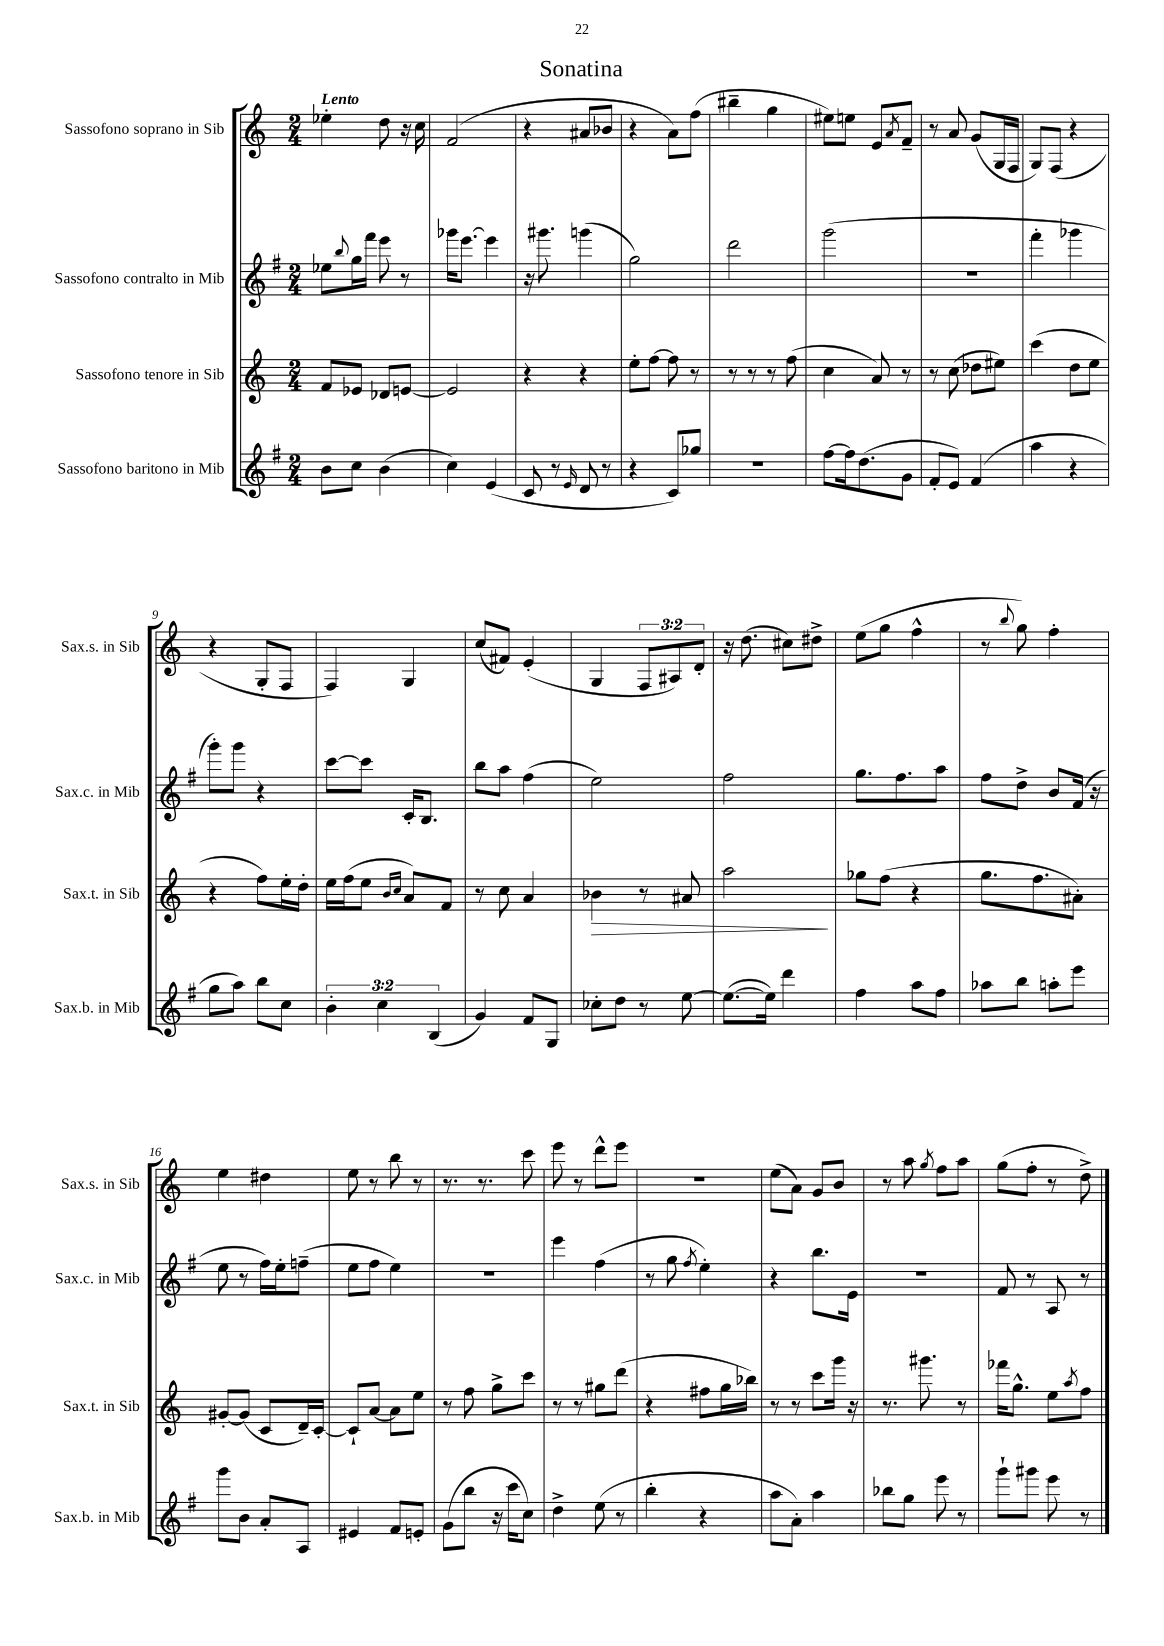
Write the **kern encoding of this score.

**kern	**kern	**dynam	**kern	**kern
*part4	*part3	*part3	*part2	*part1
*staff4	*staff3	*staff3	*staff2	*staff1
*I"Sassofono baritono in Mib	*I"Sassofono tenore in Sib	*	*I"Sassofono contralto in Mib	*I"Sassofono soprano in Sib
*I'Sax.b. in Mib	*I'Sax.t. in Sib	*	*I'Sax.c. in Mib	*I'Sax.s. in Sib
*clefG2	*clefG2	*	*clefG2	*clefG2
*k[f#]	*k[]	*	*k[f#]	*k[]
*M2/4	*M2/4	*	*M2/4	*M2/4
=1	=1	=1	=1	=1
!	!	!	!	!LO:TX:a:B:t=Lento
8b\L	8f/L	.	8ee-X\L	4ee-X'\
.	.	.	8qqbb/	.
8cc\J	8e-X/J	.	16gg\L	.
.	.	.	16fff#\JJ	.
(4b\	8d-X/L	.	8eee\	8dd\
.	[8en/J	.	8r	16r
.	.	.	.	16cc\
=2	=2	=2	=2	=2
4cc\)	2e/]	.	16ggg-X\KL	(2f/
.	.	.	[8.eee\J	.
(4e/	.	.	4eee\]	.
=3	=3	=3	=3	=3
8c/	4r	.	16r	4r
.	.	.	8.ggg#X\	.
8r	.	.	.	.
16qqe/	.	.	.	.
8d/	4r	.	(4gggn\	8a#X/L
8r	.	.	.	8b-X/J
=4	=4	=4	=4	=4
4r	8ee'\L	.	2gg\)	4r
.	[8ff\J	.	.	.
8c/L)	8ff\]	.	.	8a\L)
8gg-X/J	8r	.	.	(8ff\J
=5	=5	=5	=5	=5
2r	8r	.	2ddd\	4bb#X~\
.	8r	.	.	.
.	8r	.	.	4gg\
.	(8ff\	.	.	.
=6	=6	=6	=6	=6
[8ff#\L	4cc\	.	(2ggg\	8ee#X\L)
16ff#\k]	.	.	.	8een\J
(8.dd\	.	.	.	.
.	8a/)	.	.	8e/L
.	.	.	.	8qa/
8g\J	8r	.	.	8f~/J
=7	=7	=7	=7	=7
8f#'/L	8r	.	2r	8r
8e/J)	(8cc\	.	.	8a/
(4f#/	8dd-X\L	.	.	(8g/L
.	8ee#X\J)	.	.	16G/L
.	.	.	.	16F/JJ
=8	=8	=8	=8	=8
4aa\	(4ccc\	.	4fff#'\	8G/L)
.	.	.	.	(8F/J
4r	8dd\L	.	4ggg-X\	4r
.	8ee\J	.	.	.
!!LO:LB:g=z
=9	=9	=9	=9	=9
8gg\L	4r	.	8ggg'\L)	4r
8aa\J)	.	.	8ggg\J	.
8bb\L	8ff\L)	.	4r	8G'/L
8cc\J	16ee'\L	.	.	8F/J
.	16dd'\JJ	.	.	.
=10	=10	=10	=10	=10
6b'\	16ee\LL	.	[8ccc\L	4F/)
.	(16ff\J	.	.	.
.	8ee\J	.	8ccc\J]	.
6cc\	.	.	.	.
.	16qqb/LL	.	.	.
.	16qqcc/JJ	.	.	.
.	8a/L)	.	16c'/KL	4G/
.	.	.	8.B/J	.
(6B/	.	.	.	.
.	8f/J	.	.	.
=11	=11	=11	=11	=11
4g/)	8r	.	8bb\L	(8cc/L
.	8cc\	.	8aa\J	8f#X/J)
8f#/L	4a/	.	(4ff#\	(4e'/
8G/J	.	.	.	.
=12	=12	=12	=12	=12
!	!	!LO:HP:b	!	!
8cc-X'\L	4b-X\	>	2ee\)	4G/
8dd\J	.	.	.	.
8r	8r	.	.	12F/L
.	.	.	.	12A#X/)
[8ee\	8a#X/	.	.	.
.	.	.	.	12d'/J
=13	=13	=13	=13	=13
(8.ee\L_	2aa\	.	2ff#\	16r
.	.	.	.	(8.dd\
16ee\Jk])	.	.	.	.
4ddd\	.	.	.	8cc#X\L)
.	.	.	.	8dd#X^\J
.	.	]	.	.
=14	=14	=14	=14	=14
4ff#\	8gg-X\L	.	8.gg\L	(8ee\L
.	(8ff\J	.	.	8gg\J
.	.	.	8.ff#\	.
8aa\L	4r	.	.	4ff^^\
8ff#\J	.	.	8aa\J	.
=15	=15	=15	=15	=15
8aa-X\L	8.gg\L	.	8ff#\L	8r
.	.	.	.	8qqbb/
8bb\J	.	.	8dd^\J	8gg\)
.	8.ff\	.	.	.
8aan'\L	.	.	8b/L	4ff'\
8eee\J	8a#X'\J)	.	(16f#/Jk	.
.	.	.	16r	.
!!LO:LB:g=z
=16	=16	=16	=16	=16
8ggg\L	[8g#X'/L	.	8ee\	4ee\
8b\J	(8g#/J]	.	8r	.
8a'/L	8c/L	.	16ff#\LL)	4dd#X\
.	.	.	16ee'\J	.
8A/J	16d~/L)	.	(8ffn~\J	.
.	[16c'/JJ	.	.	.
=17	=17	=17	=17	=17
4e#X/	8c`/L]	.	8ee\L	8ee\
.	[8a/J	.	8ff#\J	8r
8f#/L	8a\L]	.	4ee\)	8bb\
8en'/J	8ee\J	.	.	8r
=18	=18	=18	=18	=18
(8g\L	8r	.	2r	8.r
8bb\J	8ff\	.	.	.
.	.	.	.	8.r
16r	8gg^\L	.	.	.
16ccc\KL	.	.	.	.
8cc\J)	8ccc\J	.	.	8ccc\
=19	=19	=19	=19	=19
4dd^\	8r	.	4eee\	8eee\
.	8r	.	.	8r
(8ee\	8gg#X\L	.	(4ff#\	8ddd^^\L
8r	(8ddd\J	.	.	8eee\J
=20	=20	=20	=20	=20
4bb'\	4r	.	8r	2r
.	.	.	8gg\	.
.	.	.	8qff#/	.
4r	8ff#X\L	.	4ee'\)	.
.	16gg\L	.	.	.
.	16bb-X\JJ)	.	.	.
=21	=21	=21	=21	=21
8aa\L	8r	.	4r	(8ee\L
8a'\J)	8r	.	.	8a\J)
4aa\	8ccc\L	.	8.bb\L	8g/L
.	16ggg\Jk	.	.	8b/J
.	16r	.	16e\Jk	.
=22	=22	=22	=22	=22
8bb-X\L	8.r	.	2r	8r
8gg\J	.	.	.	8aa\
.	8.ggg#X\	.	.	.
.	.	.	.	8qgg/
8eee\	.	.	.	8ff\L
8r	8r	.	.	8aa\J
=23	=23	=23	=23	=23
8ggg`\L	16fff-X\KL	.	8f#/	(8gg\L
.	8.gg^^\J	.	.	.
8ggg#X\J	.	.	8r	8ff'\J
8eee\	8ee\L	.	8A/	8r
.	8qaa/	.	.	.
8r	8ff\J	.	8r	8dd^\)
==	==	==	==	==
*-	*-	*-	*-	*-
